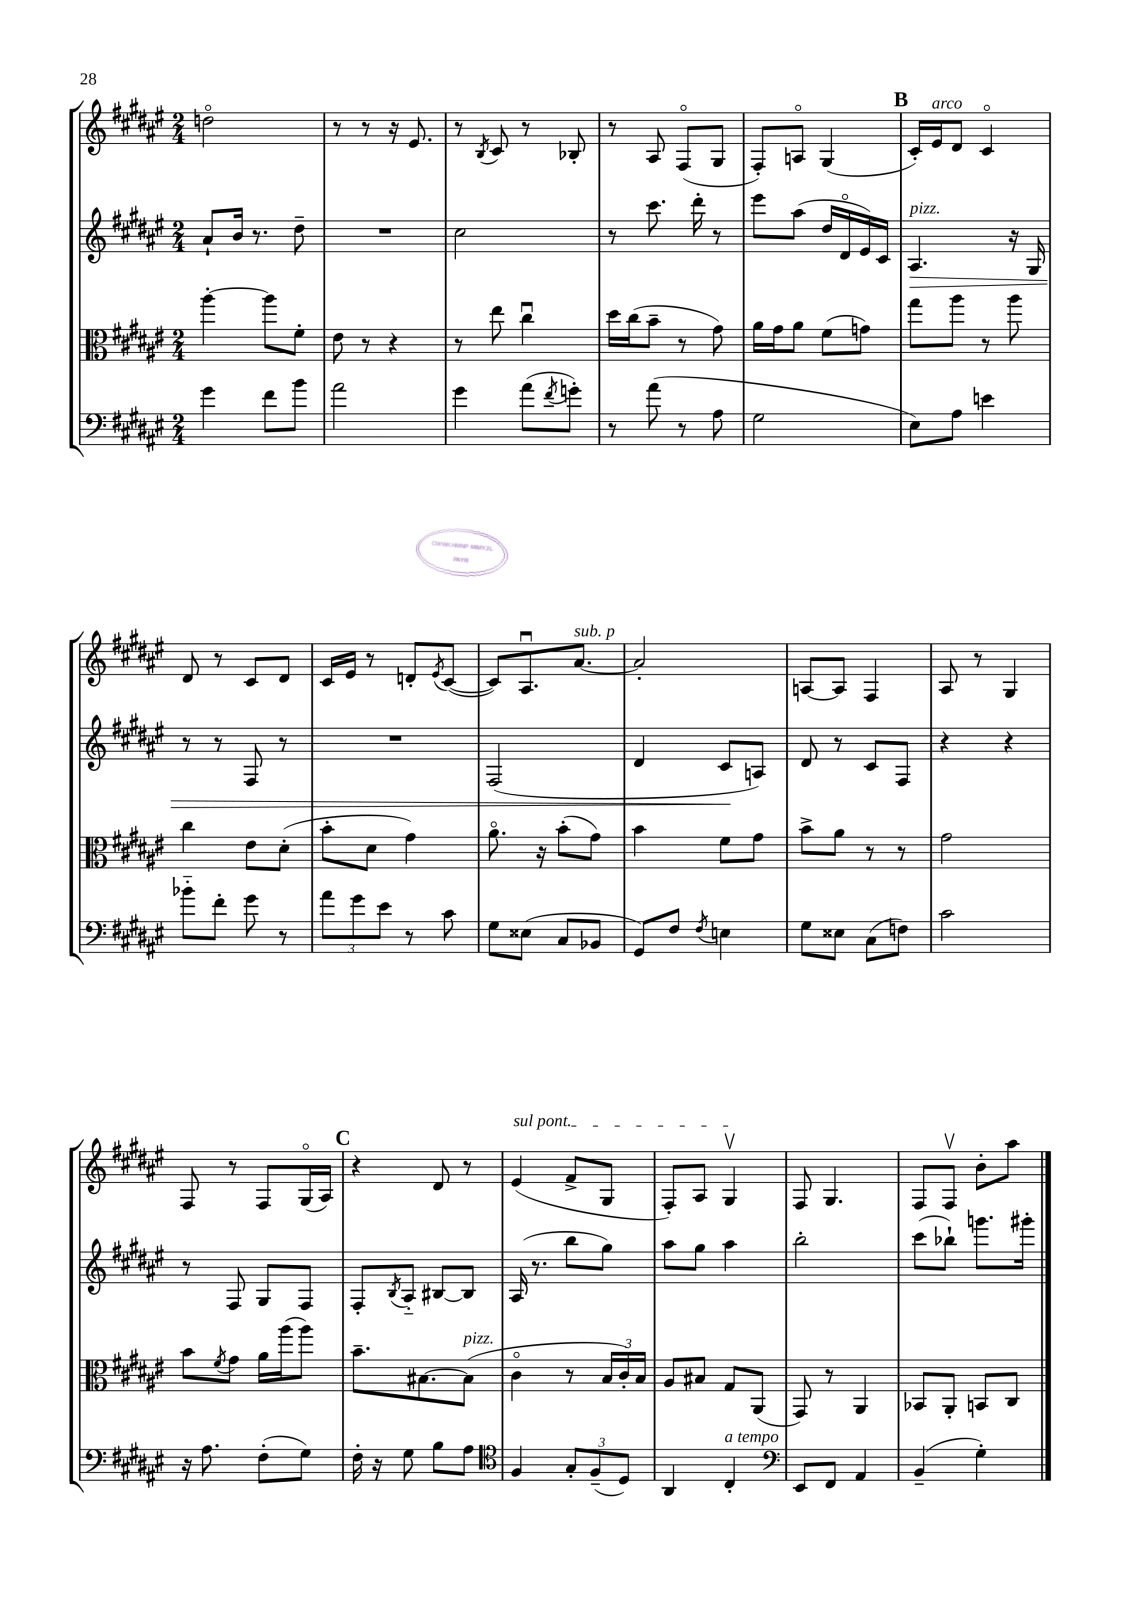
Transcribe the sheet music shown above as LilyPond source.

<<
\new StaffGroup <<
\new Staff = "s0" {
    \clef treble \key fis \major \numericTimeSignature \time 2/4
    d''2\flageolet |
    r8 r8 r16 eis'8. |
    r8 \acciaccatura { b8 } cis'8 r8 bes8-. |
    r8 ais8 fis8\flageolet( gis8 |
    fis8-.) a8\flageolet gis4( |
    \mark \markup { \bold "B" } cis'16-.) eis'16^\markup { \italic "arco" } dis'8 cis'4\flageolet |
    dis'8 r8 cis'8 dis'8 |
    cis'16 eis'16 r8 d'8-. \acciaccatura { eis'8 } cis'8~( |
    cis'8) ais8.\downbow ais'8.~^\markup { \italic "sub. p" } |
    ais'2-. |
    a8~ a8 fis4 |
    ais8 r8 gis4 |
    fis8 r8 fis8 gis16\flageolet( ais16) |
    \mark \markup { \bold "C" } r4 dis'8 r8 |
    \once \override TextSpanner.bound-details.left.text = \markup { \italic "sul pont." } eis'4\startTextSpan( fis'8-> gis8 |
    fis8-.) ais8 gis4\upbow\stopTextSpan |
    fis8 gis4. |
    fis8 fis8\upbow b'8-. ais''8 \bar "|." |
}
\new Staff = "s1" {
    \clef treble \key fis \major \numericTimeSignature \time 2/4
    ais'8-! b'16 r8. dis''8-- |
    R2 |
    cis''2 |
    r8 cis'''8. dis'''16-. r8 |
    eis'''8 ais''8( dis''16 dis'16\flageolet eis'16) cis'16 |
    \mark \markup { \bold "B" } ais4.\>^\markup { \italic "pizz." } r16 gis16 |
    r8 r8 fis8 r8 |
    R2 |
    fis2( |
    dis'4 cis'8\! a8) |
    dis'8 r8 cis'8 fis8 |
    r4 r4 |
    r8 fis8 gis8 fis8 |
    \mark \markup { \bold "C" } fis8-. \acciaccatura { b8 } ais8-_ bis8~ bis8 |
    ais16( r8. b''8 gis''8) |
    ais''8 gis''8 ais''4 |
    b''2-. |
    cis'''8( bes''8-!) g'''8. gis'''16-. \bar "|." |
}
\new Staff = "s2" {
    \clef alto \key fis \major \numericTimeSignature \time 2/4
    ais''4~-. ais''8 fis'8-. |
    eis'8 r8 r4 |
    r8 eis''8 cis''4\downbow |
    dis''16 cis''16( b'8-- r8 gis'8) |
    ais'16 gis'16 ais'8 fis'8( g'8) |
    \mark \markup { \bold "B" } gis''8 ais''8 r8 ais''8 |
    cis''4 eis'8 dis'8-.( |
    b'8-. dis'8 gis'4) |
    ais'8.\flageolet r16 b'8-.( gis'8) |
    b'4 fis'8 gis'8 |
    b'8-> ais'8 r8 r8 |
    gis'2 |
    b'8 \acciaccatura { fis'8 } gis'8 ais'16 ais''16( ais''8) |
    \mark \markup { \bold "C" } b'8.-- bis8.~ bis8^\markup { \italic "pizz." }( |
    cis'4\flageolet r8 \tuplet 3/2 { b16 cis'16-.) b16 } |
    ais8 bis8 gis8 ais,8( |
    gis,8) r8 ais,4 |
    bes,8 ais,8-. b,8 cis8 \bar "|." |
}
\new Staff = "s3" {
    \clef bass \key fis \major \numericTimeSignature \time 2/4
    gis'4 fis'8 b'8 |
    ais'2 |
    gis'4 ais'8( \acciaccatura { fis'8 } g'8-.) |
    r8 ais'8( r8 ais8 |
    gis2 |
    \mark \markup { \bold "B" } eis8) ais8 e'4 |
    bes'8-_ fis'8-. gis'8 r8 |
    \tuplet 3/2 { ais'8 gis'8 eis'8 } r8 cis'8 |
    gis8 eisis8( cis8 bes,8 |
    gis,8) fis8 \acciaccatura { fis8 } e4 |
    gis8 eisis8 cis8( f8) |
    cis'2 |
    r16 ais8. fis8-.( gis8) |
    \mark \markup { \bold "C" } fis16-. r16 gis8 b8 ais8 |
    \clef tenor fis4 \tuplet 3/2 { gis8-. fis8--( dis8) } |
    ais,4 cis4-.^\markup { \italic "a tempo" } |
    \clef bass eis,8 fis,8 ais,4 |
    b,4--( gis4-.) \bar "|." |
}
>>
>>
\layout { \context { \Score \remove "Bar_number_engraver" } }
